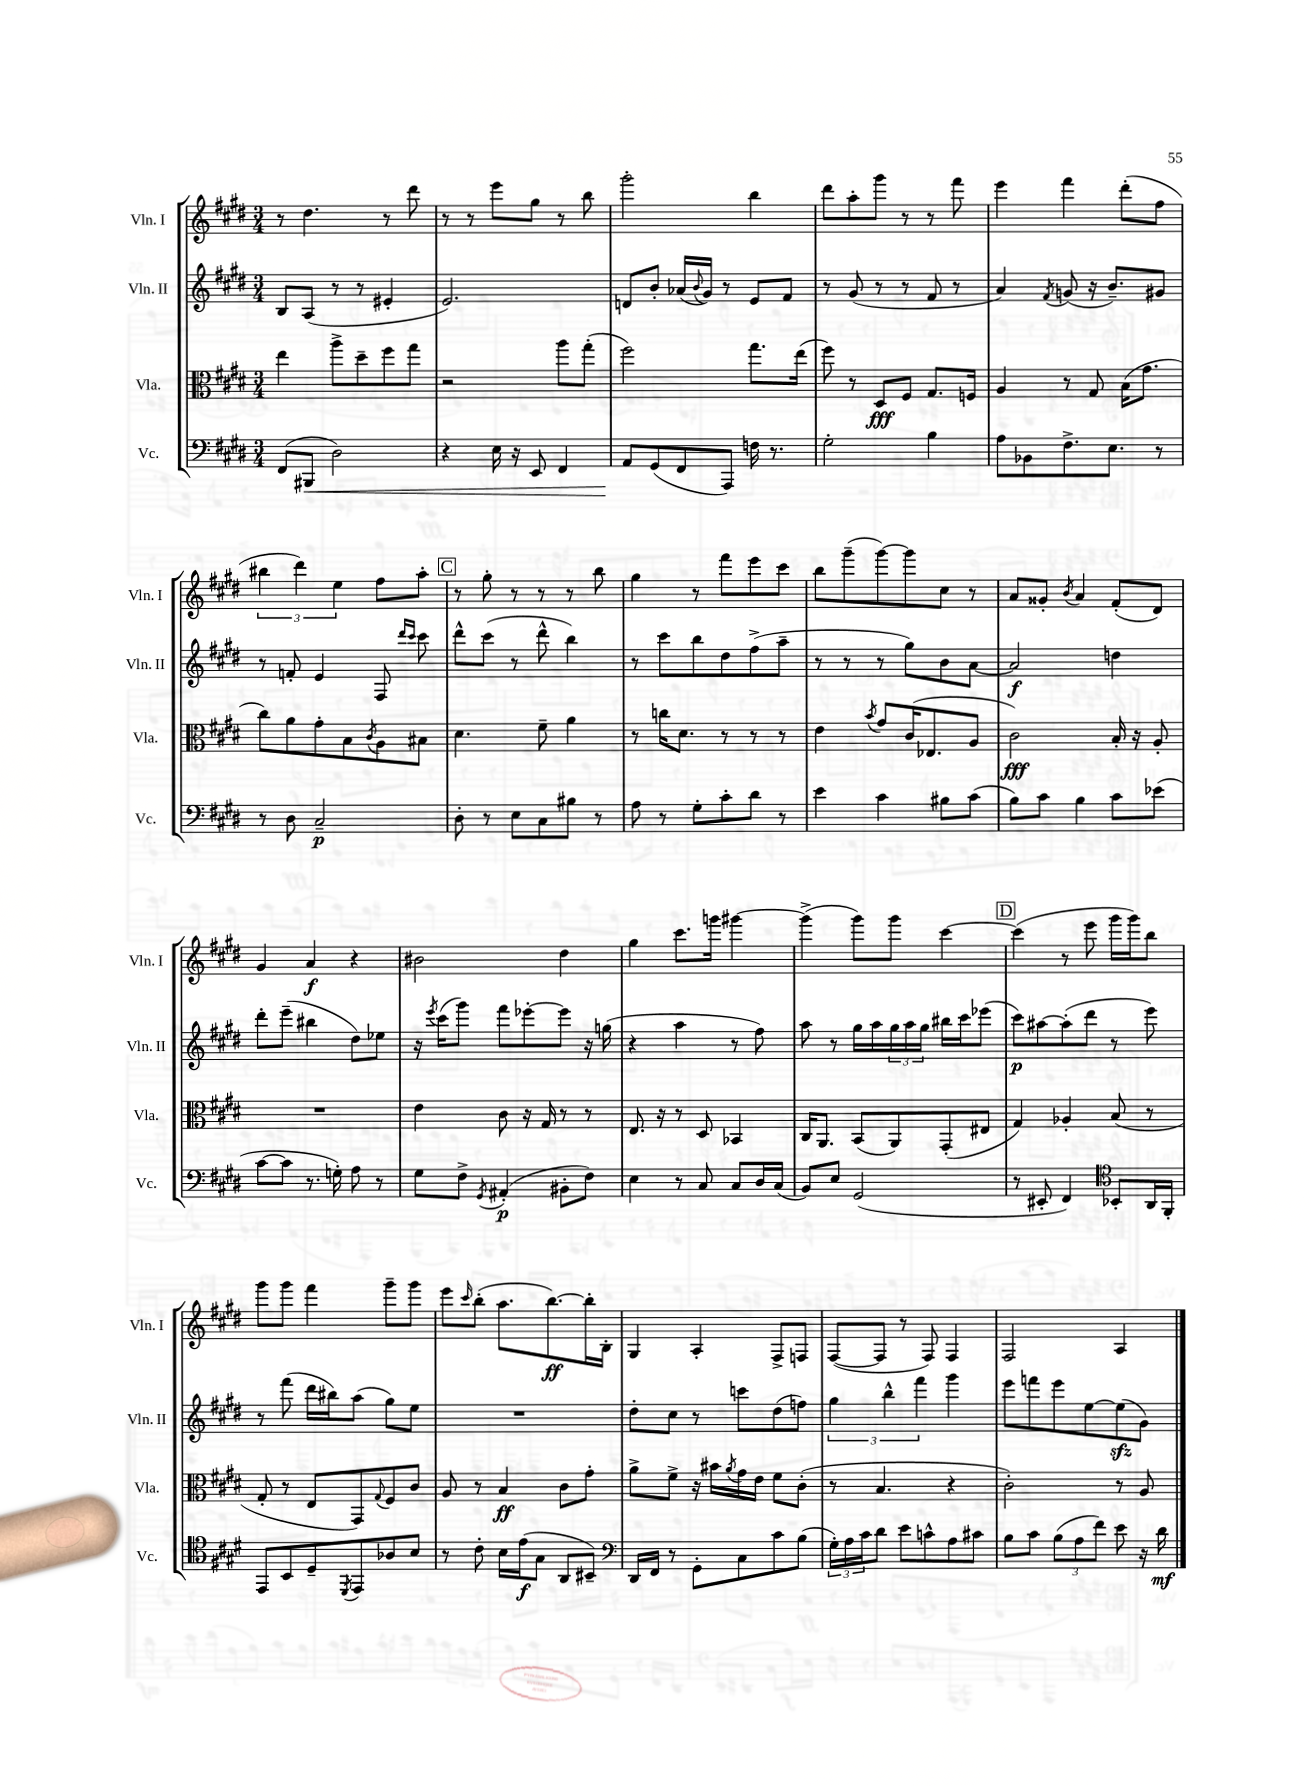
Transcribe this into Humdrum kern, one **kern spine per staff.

**kern	**kern	**kern	**kern
*staff4	*staff3	*staff2	*staff1
*clefF4	*clefC3	*clefG2	*clefG2
*k[f#c#g#d#]	*k[f#c#g#d#]	*k[f#c#g#d#]	*k[f#c#g#d#]
*M3/4	*M3/4	*M3/4	*M3/4
(8FF#	4ee	8B	8r
8BBB#	.	(8A	4.dd#
2D#)	8aa^	8r	.
.	8dd#~	8r	.
.	8ff#	4e#'	8r
.	8gg#	.	8ddd#
=	=	=	=
4r	2r	2.e)	8r
.	.	.	8r
16E	.	.	8eee
16r	.	.	.
8EE	.	.	8gg#
4FF#	8aa	.	8r
.	(8gg#'	.	8bb
=	=	=	=
8AA	2ff#)	8d	2ggg#'
(8GG#	.	8b'	.
8FF#	.	(16a-	.
.	.	8qqb	.
.	.	16g#)	.
8AAA)	.	8r	.
16F	8.gg#	8e	4bb
8.r	.	.	.
.	.	8f#	.
.	(16ee	.	.
=	=	=	=
2G#'	8ff#)	8r	8ddd#
.	8r	(8g#	8aa'
.	8D#	8r	8ggg#
.	8F#	8r	8r
4B	8.G#	8f#	8r
.	.	8r	8fff#
.	16F	.	.
=	=	=	=
8A	4A	4a)	4eee
8BB-	.	.	.
.	.	8qf#	.
8.F#^	8r	(8g	4fff#
.	8G#	16r	.
8.E	.	8.b~)	.
.	(16B	.	(8ddd#'
.	8.g#	.	.
8r	.	8g#	8ff#
=	=	=	=
8r	8cc#)	8r	6bb#
8D#	8a	8f'	.
.	.	.	6ddd#)
2C#~	8g#'	4e	.
.	.	.	6ee
.	8B	.	.
.	8qc#	.	.
.	8A	8F#	8ff#
.	.	16qqddd#	.
.	.	16qqccc#	.
.	8B#	8ccc#	8aa'
=	=	=	=
8D#'	4.d#	8ddd#^^	8r
8r	.	(8ccc#	8gg#'
8E	.	8r	8r
8C#	8f#~	8ddd#^^	8r
8B#	4a	4bb)	8r
8r	.	.	8bb
=	=	=	=
8A	8r	8r	4gg#
8r	16cc	8ccc#	.
.	8.d#	.	.
8G#'	.	8bb	8r
8c#'	8r	8dd#	8fff#
8d#	8r	(8ff#^	8eee
8r	8r	8aa~	8ccc#
=	=	=	=
4e	4e	8r	8bb
.	.	8r	(8ggg#~
.	8qb	.	.
4c#	8g#	8r	[8ggg#)
.	(16c#	8gg#)	8ggg#]
.	8.E-	.	.
8B#	.	8b	8cc#
(8c#	8A	[8a	8r
=	=	=	=
8B)	2c#)	2a]	8a
8c#	.	.	8g##'
.	.	.	8qb
4B	.	.	4a
8c#	16B'	4dd	(8f#'
.	16r	.	.
(8e-	8A'	.	8d#)
=	=	=	=
[8c#	2.r	8ddd#'	4g#
8c#]	.	(8eee~	.
8.r	.	4bb#	4a
16G')	.	.	.
8A	.	8dd#)	4r
8r	.	8ee-	.
=	=	=	=
8G#	4e	16r	2b#
.	.	8qeee	.
.	.	(16ccc#	.
8F#^	.	8ggg#)	.
8qGG#	.	.	.
(4AA#'	8c#	8fff#	.
.	16r	[8eee-'	.
.	16G#	.	.
8BB#'	8r	8eee-]	4dd#
8F#)	8r	16r	.
.	.	(16gg	.
=	=	=	=
4E	8.E	4r	4gg#
.	16r	.	.
8r	8r	4aa	8.ccc#
8C#	8D#	.	.
.	.	.	16ggg
8C#	4BB-	8r	[4ggg#
16D#	.	8ff#)	.
(16C#	.	.	.
=	=	=	=
8BB)	16C#	8aa	(4ggg#^]
.	8.AA	.	.
8E	.	8r	.
(2GG#	(8BB	16gg#	8ggg#)
.	.	16aa	.
.	8AA)	24gg#	8ggg#
.	.	24aa	.
.	.	24gg#	.
.	(8GG#'	16bb#	[4ccc#
.	.	16ccc#	.
.	8E#	(8eee-	.
=	=	=	=
8r	4G#)	8ccc#)	(4ccc#]
8EE#'	.	[8aa#	.
4FF#)	4A-'	(8aa#']	8r
.	.	8ddd#	8eee
*clefC4	*	*	*
8BB-'	(8B	8r	16ggg#
.	.	.	16ggg#)
16AA	8r	8eee)	8bb
16FF#'	.	.	.
=	=	=	=
8EE	8G#'	8r	8ggg#
8BB	8r	(8fff#	8ggg#
8D#~	8E	16ddd#	4fff#
.	.	16bb#)	.
8qDD#	.	.	.
8EE	8GG#)	(8aa	.
.	8qqG#	.	.
8A-	8F#	8gg#)	8ggg#~
8B	8c#	8ee	8ggg#
=	=	=	=
8r	8A	2.r	8eee
.	.	.	16qqccc#
8c#'	8r	.	(8bb'
16B	4B	.	8.aa
(16e	.	.	.
8G#	.	.	.
.	.	.	[8.bb)
8AA	8c#	.	.
8BB#~)	8g#'	.	16bb']
.	.	.	16B'
=	=	=	=
*clefF4	*	*	*
16DD#	8a^	8dd#'	4G#
16FF#	.	.	.
8r	8f#^	8cc#	.
8GG#'	16r	8r	4A'
.	16b#	.	.
.	8qa	.	.
8C#	16g#	8ccc	.
.	16e	.	.
8c#	8f#	(8dd#	8F#^
(8B	(8c#'	8ff)	8F
=	=	=	=
24G#')	8r	6gg#	([8F#
24A	.	.	.
24c#	.	.	.
8d#	4.B	.	8F#]
.	.	6bb^^	.
8e	.	.	8r
.	.	6fff#	.
8c^^	.	.	8F#)
8A	4r	4ggg#	4F#
8c#	.	.	.
=	=	=	=
8B	2c#')	8eee	2F#
8c#	.	8fff	.
(12B	.	8eee	.
12A	.	.	.
.	.	[8ee	.
12f#)	.	.	.
8e	8r	(8ee]	4A
16r	8A	8g#)	.
16d#	.	.	.
==	==	==	==
*-	*-	*-	*-
